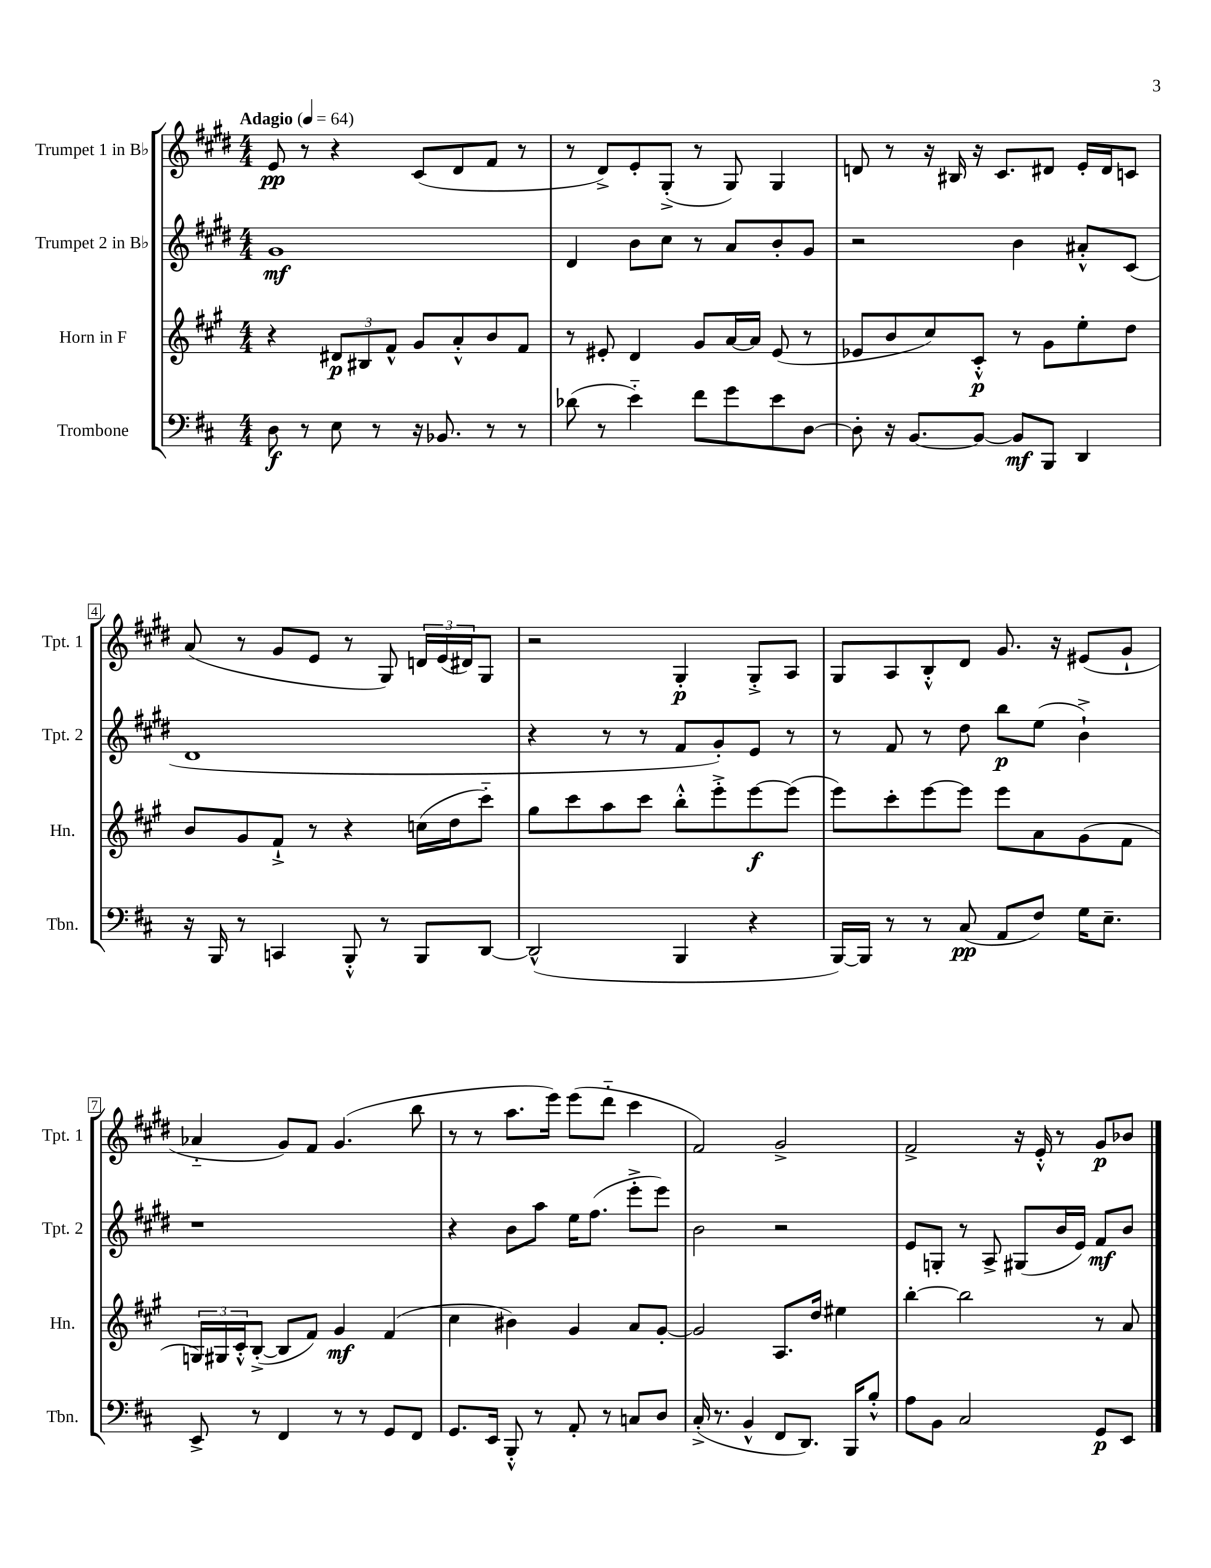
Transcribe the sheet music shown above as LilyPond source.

<<
\new StaffGroup <<
\new Staff = "s0" \with { instrumentName = "Trumpet 1 in Bb" shortInstrumentName = "Tpt. 1" } {
    \clef treble \key e \major \numericTimeSignature \time 4/4 \tempo "Adagio" 4 = 64
    e'8\pp r8 r4 cis'8( dis'8 fis'8 r8 |
    r8 dis'8->) e'8-. gis8-.->( r8 gis8) gis4 |
    d'8 r8 r16 bis16 r16 cis'8. dis'8 e'16-. dis'16 c'8 |
    a'8( r8 gis'8 e'8 r8 gis8) \tuplet 3/2 { d'16 e'16( dis'16) } gis8 |
    r2 gis4-.\p gis8-.-> a8 |
    gis8 a8 b8-.-^ dis'8 gis'8. r16 eis'8( gis'8-! |
    aes'4-_ gis'8) fis'8 gis'4.( b''8 |
    r8 r8 a''8. e'''16) e'''8( dis'''8-_ cis'''4 |
    fis'2) gis'2-> |
    fis'2-> r16 e'16-.-^ r8 gis'8\p bes'8 \bar "|." |
}
\new Staff = "s1" \with { instrumentName = "Trumpet 2 in Bb" shortInstrumentName = "Tpt. 2" } {
    \clef treble \key e \major \numericTimeSignature \time 4/4
    gis'1\mf |
    dis'4 b'8 cis''8 r8 a'8 b'8-. gis'8 |
    r2 b'4 ais'8-.-^ cis'8( |
    dis'1 |
    r4 r8 r8 fis'8 gis'8-.) e'8 r8 |
    r8 fis'8 r8 dis''8 b''8\p e''8( b'4-!->) |
    r1 |
    r4 b'8 a''8 e''16 fis''8.( e'''8-.-> e'''8) |
    b'2 r2 |
    e'8 g8-. r8 a8-> gis8( b'16 e'16) fis'8\mf b'8 \bar "|." |
}
\new Staff = "s2" \with { instrumentName = "Horn in F" shortInstrumentName = "Hn." } {
    \clef treble \key a \major \numericTimeSignature \time 4/4
    r4 \tuplet 3/2 { dis'8\p bis8 fis'8-^ } gis'8 a'8-.-^ b'8 fis'8 |
    r8 eis'8-. d'4 gis'8 a'16~ a'16 eis'8( r8 |
    ees'8 b'8 cis''8) cis'8-.-^\p r8 gis'8 e''8-. d''8 |
    b'8 gis'8 fis'8-!-> r8 r4 c''16( d''16 cis'''8-_) |
    gis''8 cis'''8 a''8 cis'''8 b''8-.-^ e'''8-.-> e'''8~\f e'''8( |
    e'''8) cis'''8-. e'''8~ e'''8 e'''8 a'8 gis'8( fis'8 |
    \tuplet 3/2 { g16) gis16 cis'16-.-^ } b8~-.->( b8 fis'8) gis'4\mf fis'4( |
    cis''4 bis'4) gis'4 a'8 gis'8~-. |
    gis'2 a8. d''16 eis''4 |
    b''4~-. b''2 r8 a'8 \bar "|." |
}
\new Staff = "s3" \with { instrumentName = "Trombone" shortInstrumentName = "Tbn." } {
    \clef bass \key d \major \numericTimeSignature \time 4/4
    d8\f r8 e8 r8 r16 bes,8. r8 r8 |
    des'8( r8 e'4-_) fis'8 g'8 e'8 d8~ |
    d8-. r16 b,8.~ b,8~ b,8\mf b,,8 d,4 |
    r16 b,,16 r8 c,4 b,,8-.-^ r8 b,,8 d,8~ |
    d,2-^( b,,4 r4 |
    b,,16~) b,,16 r8 r8 cis8\pp( a,8 fis8) g16 e8.-- |
    e,8-> r8 fis,4 r8 r8 g,8 fis,8 |
    g,8. e,16 b,,8-.-^ r8 a,8-. r8 c8 d8 |
    cis16-.->( r8. b,4-^ fis,8 d,8.) b,,16 b8-.-^ |
    a8 b,8 cis2 g,8\p e,8 \bar "|." |
}
>>
>>
\layout { \context { \Score \override BarNumber.stencil = #(make-stencil-boxer 0.1 0.3 ly:text-interface::print) } }
